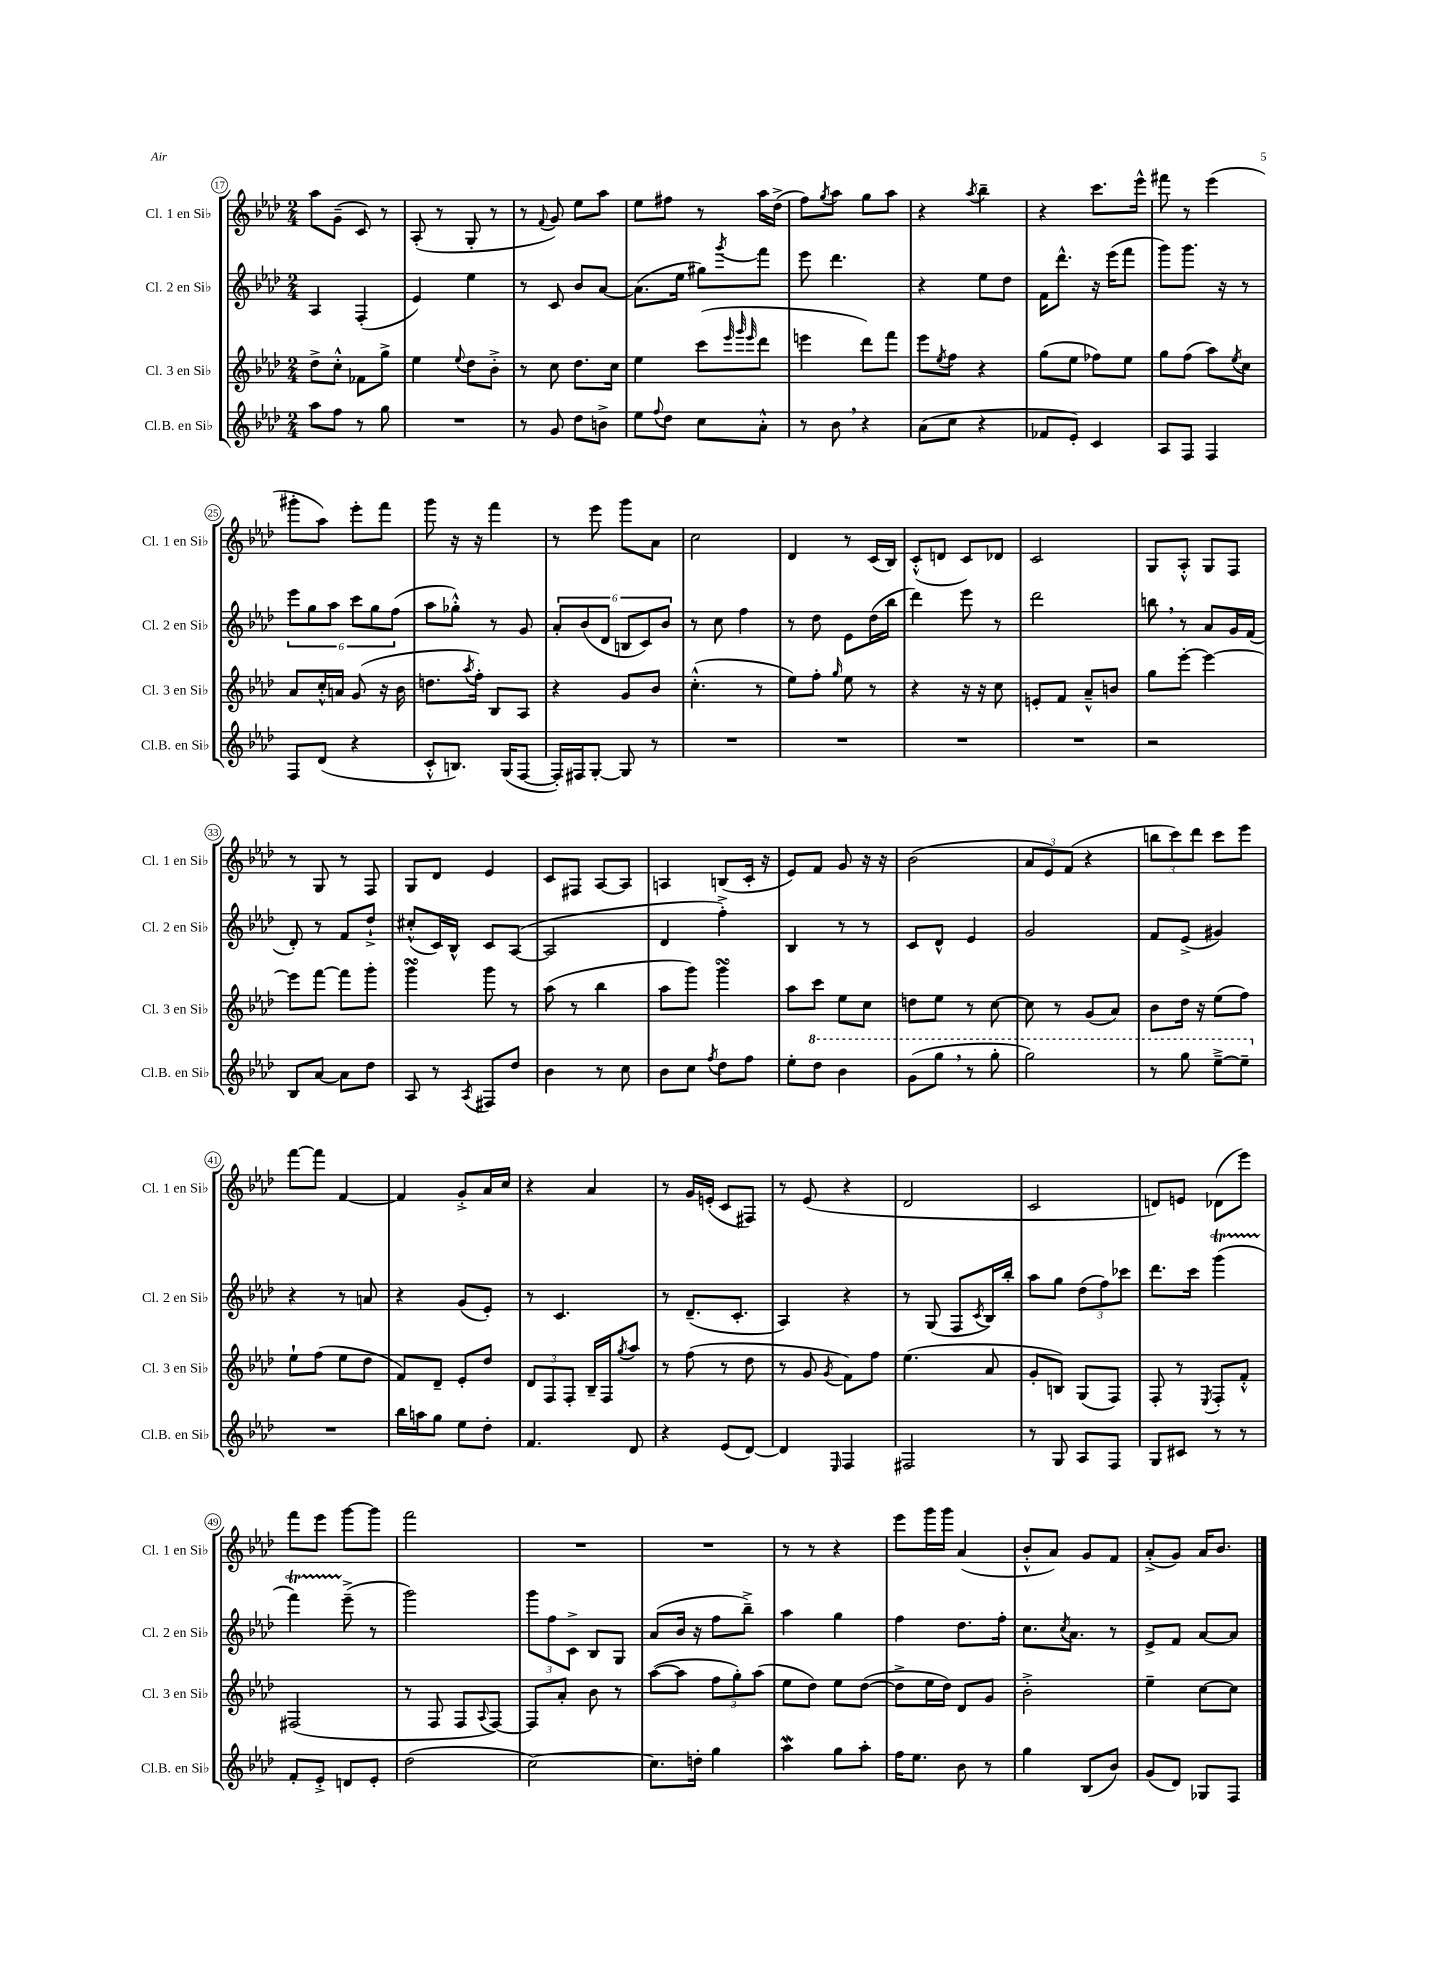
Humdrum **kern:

**kern	**kern	**kern	**kern
*part4	*part3	*part2	*part1
*staff4	*staff3	*staff2	*staff1
*I"Cl.B. en Si♭	*I"Cl. 3 en Si♭	*I"Cl. 2 en Si♭	*I"Cl. 1 en Si♭
*I'Cl.B. en Si♭	*I'Cl. 3 en Si♭	*I'Cl. 2 en Si♭	*I'Cl. 1 en Si♭
*clefG2	*clefG2	*clefG2	*clefG2
*k[b-e-a-d-]	*k[b-e-a-d-]	*k[b-e-a-d-]	*k[b-e-a-d-]
*M2/4	*M2/4	*M2/4	*M2/4
=17	=17	=17	=17
8aa-\L	8dd-^\L	4A-/	8aa-\L
8ff\J	8cc'^^\J	.	(8g~\J
8r	8f-X\L	(4F'/	8c/)
8gg\	8gg^\J	.	8r
=18	=18	=18	=18
2r	4ee-\	4e-/)	(8A-'/
.	.	.	8r
.	8qqee-/	.	.
.	8dd-\L	4ee-\	8G'/
.	8b-'^\J	.	8r
=19	=19	=19	=19
8r	8r	8r	8r
.	.	.	8qqf/
8g/	8cc\	8c/	8g/)
8dd-\L	8.dd-\L	8b-/L	8ee-\L
8bn^\J	.	[8a-/J	8aa-\J
.	16cc\Jk	.	.
=20	=20	=20	=20
8ee-\L	4ee-\	(8.a-\L]	8ee-\L
8qqff/	.	.	.
8dd-\J	.	.	8ff#X\J
.	.	16ee-\Jk	.
8cc\L	(8ccc\L	8gg#X\L)	8r
.	32qqeee-/	.	.
.	32qqggg/	.	.
.	32qqeee-/	8qggg/	.
8a-'^^\J	8ddd-\J	8fff\J	16aa-\LL
.	.	.	(16dd-^\JJ
=21	=21	=21	=21
8r	4eeen\	8eee-\	8ff\L)
.	.	.	8qgg/
8b-,\	.	4.ddd-\	8aa-\J
4r	8ddd-\L)	.	8gg\L
.	8fff\J	.	8aa-\J
=22	=22	=22	=22
(8a-\L	8eee-\L	4r	4r
.	8qee-/	.	.
8cc\J	8ff\J	.	.
.	.	.	8qaa-/
4r	4r	8ee-\L	4bb-~\
.	.	8dd-\J	.
=23	=23	=23	=23
8f-X/L	(8gg\L	16f\KL	4r
.	.	8.ddd-^^\J	.
8e-'/J)	8ee-\J	.	.
4c/	8ff-X\L)	16r	8.ccc\L
.	.	(16eee-\KL	.
.	8ee-\J	8fff\J	.
.	.	.	16eee-^^\Jk
=24	=24	=24	=24
8A-/L	8gg\L	8ggg\L)	8fff#X\
8F/J	(8ff\J	8.ggg\J	8r
4F/	8aa-\L)	.	(4eee-\
.	.	16r	.
.	8qee-/	.	.
.	8cc\J	8r	.
!!LO:LB:g=z
=25	=25	=25	=25
8F/L	8a-/L	12eee-\L	8ggg#X'\L
.	.	12gg\	.
(8d-/J	16cc'^^/L	.	8aa-\J)
.	.	12aa-\J	.
.	16an/JJ	.	.
4r	(8g/	12ccc\L	8eee-'\L
.	.	12gg\	.
.	16r	.	8fff\J
.	.	(12ff\J	.
.	16b-\	.	.
=26	=26	=26	=26
8c'^^/L	8.ddn\L	8aa-\L	8ggg\
8.Bn/J)	.	8gg-X'^^\J)	16r
.	8qaa-/	.	.
.	16ff'\Jk)	.	16r
.	8B-/L	8r	4fff\
(16G/KL	.	.	.
[8F/J	8A-/J	8g/	.
=27	=27	=27	=27
16F'/LL])	4r	12a-'/L	8r
16F#X/J	.	.	.
.	.	(12b-/	.
[8G'/J	.	.	8eee-\
.	.	12d-/J	.
8G/]	8g/L	12Bn/L	8ggg\L
.	.	12c/)	.
8r	8b-/J	.	8a-\J
.	.	12b-/J	.
=28	=28	=28	=28
2r	(4.cc'^^\	8r	2cc\
.	.	8cc\	.
.	.	4ff\	.
.	8r	.	.
=29	=29	=29	=29
2r	8ee-\L)	8r	4d-/
.	8ff'\J	8dd-\	.
.	16qqgg/	.	.
.	8ee-\	8e-\L	8r
.	8r	(16dd-\L	(16c/LL
.	.	16bb-\JJ	16B-/JJ)
=30	=30	=30	=30
2r	4r	4ddd-\)	(8c'^^/L
.	.	.	8dn/J
.	16r	8eee-\	8c/L)
.	16r	.	.
.	8cc\	8r	8d-X/J
=31	=31	=31	=31
2r	8en'/L	2ddd-\	2c/
.	8f/J	.	.
.	8a-~^^/L	.	.
.	8bn/J	.	.
=32	=32	=32	=32
2r	8gg\L	8bbn,\	8G/L
.	[8eee-'\J	8r	8A-'^^/J
.	4eee-\_	8a-/L	8G/L
.	.	16g/L	8F/J
.	.	(16f/JJ	.
!!LO:LB:g=z
=33	=33	=33	=33
8B-/L	8eee-\L]	8d-'/)	8r
[8a-/J	[8fff\J	8r	8G/
8a-\L]	8fff\L]	8f/L	8r
8dd-\J	8ggg'\J	8dd-`^/J	8F/
=34	=34	=34	=34
8A-/	4gggsSsS\	(8cc#X'^^/L	8G/L
8r	.	16c/L)	8d-/J
.	.	16B-^^/JJ	.
8qA-/	.	.	.
8F#X/L	8ggg\	8c/L	4e-/
8dd-/J	8r	([8A-/J	.
=35	=35	=35	=35
4b-\	(8aa-\	2A-/]	8c/L
.	8r	.	8F#X/J
8r	4bb-\	.	[8A-/L
8cc\	.	.	8A-/J]
=36	=36	=36	=36
8b-\L	8aa-\L	4d-/	4An/
8cc\J	8ggg\J)	.	.
8qff/	.	.	.
8dd-\L	4gggsSsS\	4ff'^\)	(8Bn/L
8ff\J	.	.	16c'/Jk
.	.	.	16r
=37	=37	=37	=37
8ee-'\L	8aa-\L	4B-/	8e-/L)
*8va	*	*	*
8ddd-\J	8ccc\J	.	8f/J
4bb-\	8ee-\L	8r	8g/
.	8cc\J	8r	16r
.	.	.	16r
=38	=38	=38	=38
(8gg\L	8ddn\L	8c/L	(2b-\
8ggg,\J	8ee-\J	8d-^^/J	.
8r	8r	4e-/	.
8ggg'\	[8cc\	.	.
=39	=39	=39	=39
2ggg\)	8cc\]	2g/	12a-/L
.	.	.	12e-/)
.	8r	.	.
.	.	.	(12f/J
.	(8g/L	.	4r
.	8a-/J)	.	.
=40	=40	=40	=40
8r	8b-\L	8f/L	12bbn\L
.	.	.	12ccc\)
8ggg\	16dd-\Jk	(8e-^/J	.
.	.	.	12ddd-\J
.	16r	.	.
[8eee-~^\L	(8ee-\L	4g#X/)	8ccc\L
8eee-~\J]	8ff\J)	.	8eee-\J
!!LO:LB:g=z
=41	=41	=41	=41
*X8va	*	*	*
2r	8ee-`\L	4r	[8fff\L
.	(8ff\J	.	8fff\J]
.	8ee-\L	8r	[4f/
.	8dd-\J	8an/	.
=42	=42	=42	=42
16bb-\LL	8f/L)	4r	4f/]
16aan\J	.	.	.
8gg\J	8d-~/J	.	.
8ee-\L	8e-'/L	(8g/L	8g'^/L
8dd-'\J	8dd-/J	8e-'/J)	16a-/L
.	.	.	16cc/JJ
=43	=43	=43	=43
4.f/	12d-/L	8r	4r
.	12F/	.	.
.	.	4.c/	.
.	12F'/J	.	.
.	16B-~/LL	.	4a-/
.	16F/J	.	.
.	8qgg/	.	.
8d-/	8aa-/J	.	.
=44	=44	=44	=44
4r	8r	8r	8r
.	(8ff\	(8.d-~/L	16g/LL
.	.	.	(16en'/JJ
(8e-/L	8r	.	8c/L
.	.	8.c'/J	.
[8d-/J)	8dd-\	.	8F#X/J)
=45	=45	=45	=45
4d-/]	8r	4A-/)	8r
.	8g/	.	(8e-/
16qqE-/	8qg/	.	.
4F/	8f\L)	4r	4r
.	8ff\J	.	.
=46	=46	=46	=46
2F#X/	(4.ee-\	8r	2d-/
.	.	(8G/	.
.	.	8F/L	.
.	.	8qc/	.
.	8a-/	16B-/L)	.
.	.	16bb-'/JJ	.
=47	=47	=47	=47
8r	8g'/L	8aa-\L	2c/
8G/	8Bn/J)	8gg\J	.
8A-/L	(8G/L	(12dd-\L	.
.	.	12ff\)	.
8F/J	8F/J)	.	.
.	.	12ccc-X\J	.
=48	=48	=48	=48
8G/L	8F'/	8.ddd-\L	8dn/L)
8c#X/J	8r	.	8en/J
.	.	16ccc\Jk	.
.	8qE-/	.	.
8r	8F'/L	(4gggt\	(8d-X\L
8r	8f'^^/J	.	8eee-\J)
!!LO:LB:g=z
=49	=49	=49	=49
8f'/L	(2F#X/	4fffTTT\)	8fff\L
8e-'^/J	.	.	8eee-\J
8dn/L	.	(8eee-~^\	[8ggg\L
8e-'/J	.	8r	8ggg\J]
=50	=50	=50	=50
(2dd-\	8r	2ggg\)	2fff\
.	8F/	.	.
.	8F/L	.	.
.	8qqA-/	.	.
.	[8F/J)	.	.
=51	=51	=51	=51
[2cc\)	8F/L]	12ggg\L	2r
.	.	12ff\	.
.	8a-'/J	.	.
.	.	12c^\J	.
.	8b-\	8B-/L	.
.	8r	8G/J	.
=52	=52	=52	=52
8.cc\L]	([8aa-\L	(8a-/L	2r
.	8aa-\J]	16b-/Jk	.
16ddn'\Jk	.	16r	.
4gg\	12ff\L	8ff\L	.
.	12gg'\)	.	.
.	.	8bb-~^\J)	.
.	(12aa-\J	.	.
=53	=53	=53	=53
4aa-w\	8ee-\L	4aa-\	8r
.	8dd-\J)	.	8r
8gg\L	8ee-\L	4gg\	4r
8aa-'\J	([8dd-\J	.	.
=54	=54	=54	=54
16ff\KL	8dd-^\L]	4ff\	8eee-\L
8.ee-\J	.	.	.
.	16ee-\L	.	16ggg\L
.	16dd-\JJ)	.	16ggg\JJ
8b-\	8d-/L	8.dd-\L	(4a-/
8r	8g/J	.	.
.	.	16ff'\Jk	.
=55	=55	=55	=55
4gg\	2b-'^\	8.cc\L	8b-'^^/L
.	.	.	8a-/J)
.	.	8qcc/	.
.	.	8.a-\J	.
(8B-/L	.	.	8g/L
8b-/J)	.	8r	8f/J
=56	=56	=56	=56
(8g/L	4ee-~\	8e-^/L	(8a-'^/L
8d-/J)	.	8f/J	8g/J)
8G-X/L	[8cc\L	[8a-/L	16a-/KL
.	.	.	8.b-/J
8F/J	8cc\J]	8a-/J]	.
==	==	==	==
*-	*-	*-	*-
